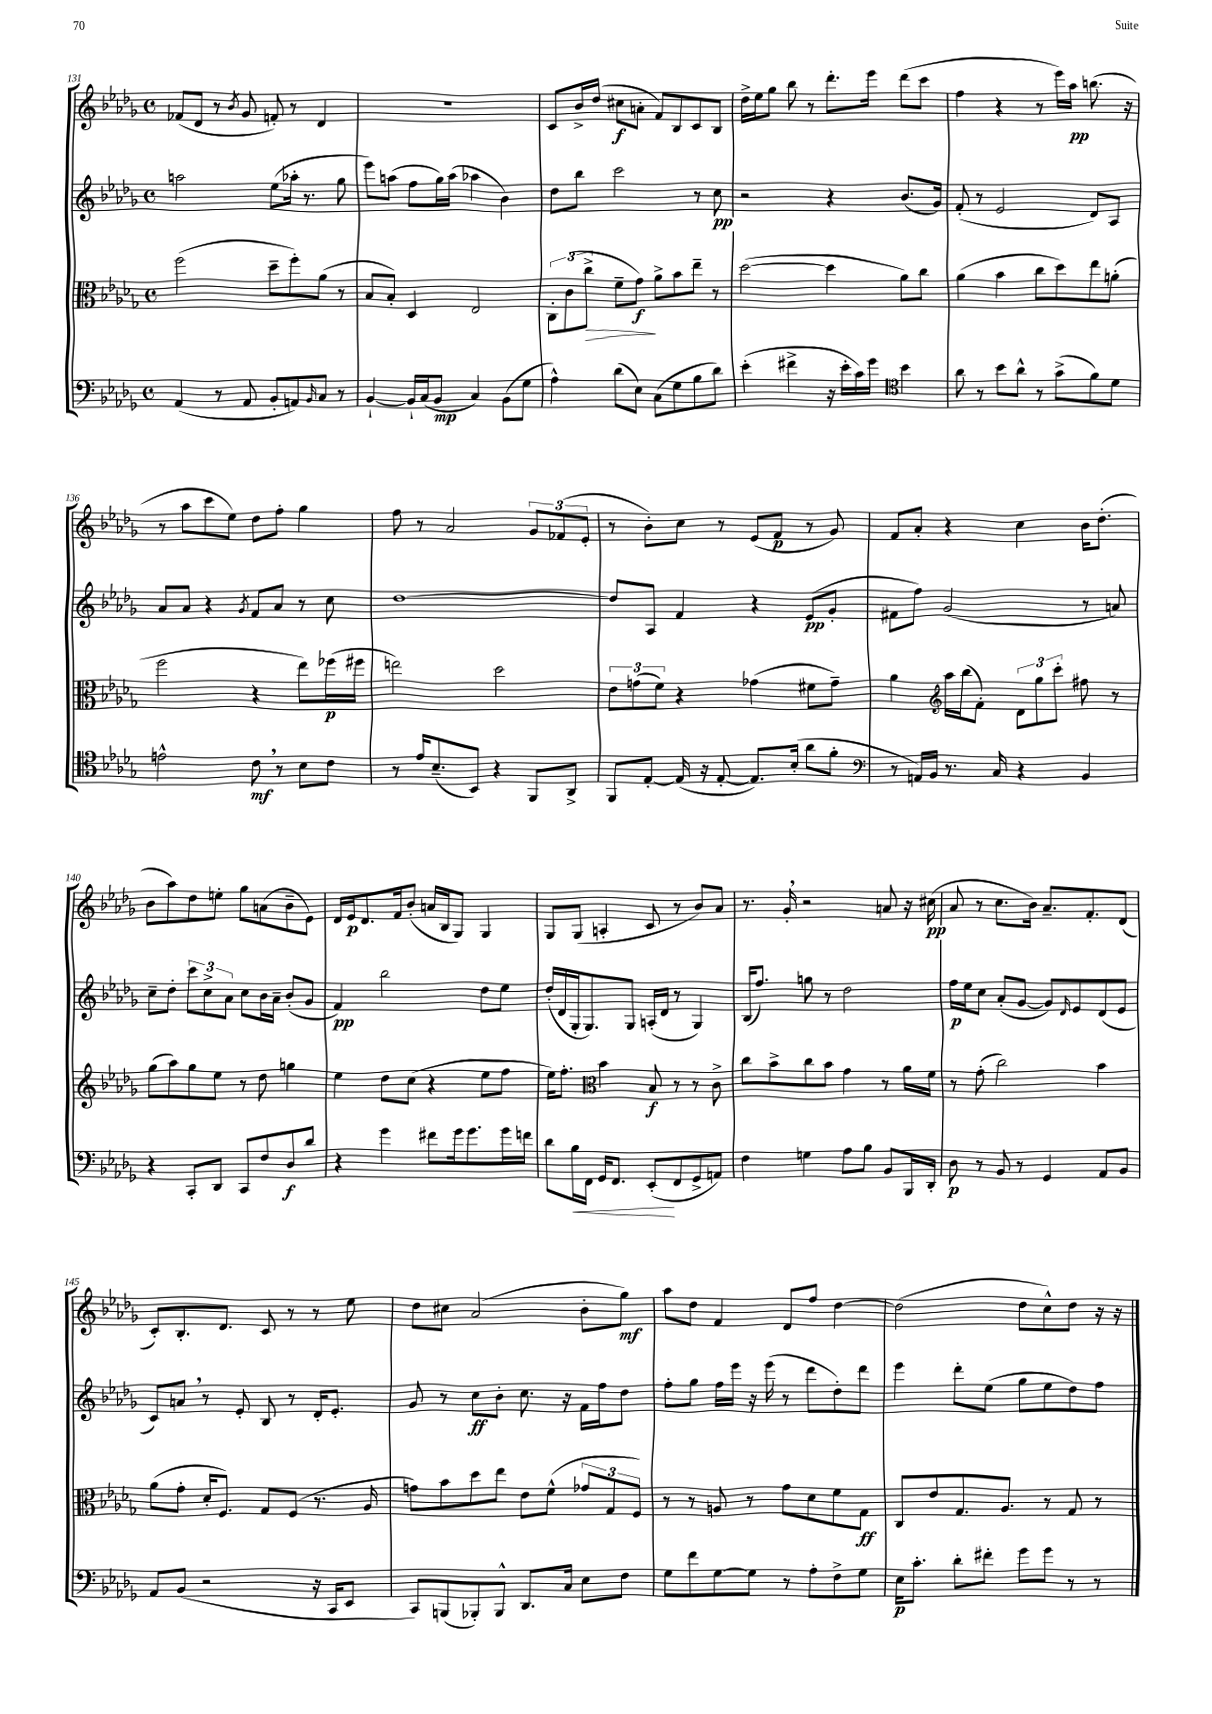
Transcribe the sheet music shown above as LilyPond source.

<<
\new StaffGroup <<
\new Staff = "s0" {
    \clef treble \key des \major \defaultTimeSignature \time 4/4
    fes'8( des'8 r8 \acciaccatura { bes'8 } ges'8 f'8-.) r8 des'4 |
    R1 |
    c'8 bes'16-> des''16( cis''8\f a'8-. f'8) bes8 c'8 bes8 |
    des''16-> ees''16 ges''8 bes''8 r8 des'''8.-. ees'''16 des'''8( c'''8 |
    f''4 r4 r8 ees'''16) aes''16\pp b''8.( r16 |
    r8 aes''8 c'''8 ees''8) des''8 f''8-. ges''4 |
    f''8 r8 aes'2 \tuplet 3/2 { ges'8 fes'8( ees'8-. } |
    r8 bes'8-.) c''8 r8 ees'8( f'8\p r8 ges'8) |
    f'8 aes'8-. r4 c''4 bes'16 des''8.-.( |
    bes'8 aes''8) des''8 e''8-. ges''8 a'8( bes'8-- ees'8) |
    des'16 ees'16\p des'8. f'16 bes'8-.( a'16 bes16 ges8) ges4 |
    ges8 ges8( a4-. c'8 r8 bes'8) aes'8 |
    r8. ges'16-. \breathe r2 a'8 r16 cis''16\pp( |
    aes'8 r8 c''8. bes'16) aes'8.-- f'8.-. des'8( |
    c'8-.) bes8.-. des'8. c'8 r8 r8 ees''8 |
    des''8 cis''8 aes'2( bes'8-. ges''8\mf) |
    aes''8 des''8 f'4 des'8 f''8 des''4~ |
    des''2( des''8 c''8-^) des''8 r16 r16 \bar "|." |
}
\new Staff = "s1" {
    \clef treble \key des \major \defaultTimeSignature \time 4/4
    a''2 ees''8( aes''16-. r8. ges''8 |
    ees'''8) a''8( f''8 ges''16) a''16( aes''4 bes'4) |
    des''8 bes''8 c'''2 r8 c''8\pp |
    r2 r4 bes'8.( ges'16) |
    f'8-.( r8 ees'2 des'8) aes8 |
    aes'8 aes'8 r4 \acciaccatura { ges'8 } f'8 aes'8 r8 c''8 |
    des''1~ |
    des''8 aes8 f'4 r4 ees'8\pp( ges'8-. |
    fis'8 f''8) ges'2( r8 a'8) |
    c''8-- des''8-. \tuplet 3/2 { c'''8 c''8-> aes'8 } c''8 bes'16 aes'16-- bes'8-.( ges'8 |
    f'4\pp) bes''2 des''8 ees''8 |
    des''16-.( des'16 ges16-. ges8.) ges8 a16-.( des'16 r8 ges4) |
    bes16( f''8.) g''8 r8 des''2 |
    f''16\p ees''16 c''8 aes'8-.( ges'8~ ges'8) \grace { des'16 } ees'8 des'8( ees'8 |
    c'8) a'8 \breathe r8 ees'8-. bes8 r8 des'16-. ees'8.-. |
    ges'8 r8 c''8\ff bes'8-. c''8. r16 f'16 f''16 des''8 |
    f''8-. ges''8 f''16 ees'''16 r16 ees'''16( r8 des'''8 des''8-.) des'''8 |
    ees'''4 des'''8-. ees''8( ges''8 ees''8 des''8) f''8 \bar "|." |
}
\new Staff = "s2" {
    \clef alto \key des \major \defaultTimeSignature \time 4/4
    f''2( des''8-- f''8-.) aes'8( r8 |
    bes8 bes8-.) des4 ees2 |
    \tuplet 3/2 { c8-. c'8( c''8->\> } f'8-- ges'8\f\!) aes'8-> bes'8 ees''8-- r8 |
    des''2~( des''4 aes'8) c''8 |
    aes'4( bes'4 c''8 des''8) ees''8 a'8-.( |
    f''2 r4 ees''8) fes''16\p( fis''16 |
    e''2) des''2 |
    \tuplet 3/2 { ees'8 g'8( f'8) } r4 ges'4( fis'8 ges'8--) |
    aes'4 \clef treble aes''16 bes''16( f'8-.) \tuplet 3/2 { des'8 ges''8 c'''8-. } fis''8 r8 |
    ges''8( aes''8) ges''8 ees''8 r8 des''8 g''4 |
    ees''4 des''8 c''8( r4 ees''8 f''8 |
    ees''16) f''8.-. \clef alto bes'4 bes8\f r8 r8 c'8-> |
    c''8 bes'8-> c''8 bes'8 ges'4 r8 aes'16 f'16 |
    r8 ges'8-.( c''2) bes'4 |
    aes'8( ges'8-. des'16-. f8.) ges8 f8( r8. aes16 |
    g'8) bes'8 des''8 ees''8 ees'8 f'8-^( \tuplet 3/2 { ges'8 ges8 f8) } |
    r8 r8 a8 r8 ges'8 des'8 f'8 ges8\ff |
    c8 ees'8 ges8. aes8. r8 ges8 r8 \bar "|." |
}
\new Staff = "s3" {
    \clef bass \key des \major \defaultTimeSignature \time 4/4
    aes,4( r8 aes,8 bes,8-. a,8) \grace { bes,16 } c8 r8 |
    bes,4~-! bes,16-! c16( bes,8\mp c4) bes,8( ges8 |
    aes4-^) des'8( ees8) c8( ges8 bes8 des'8) |
    ees'4-.( fis'4-> r16 ees'16-. c'16) ges'16 \clef tenor bes'4 |
    aes'8 r8 bes'8 aes'8-^ r8 ges'8->( f'8) des'8 |
    e'2-^ c'8\mf \breathe r8 bes8 c'8 |
    r8 ees'16 bes8.--( bes,8) r4 f,8 aes,8-> |
    f,8 ees8~-. ees16( r16 ees8~-. ees8.) bes16-.( aes'8 f'8-. |
    \clef bass r8 a,16) bes,16 r8. c16 r4 bes,4 |
    r4 c,8-. des,8 c,8 f8 des8\f des'8 |
    r4 ges'4 fis'8 ges'16 ges'8. ges'16 f'16 |
    des'8 bes16\< f,16 ges,16 f,8. ees,8-.\!( f,8 ges,8-> a,8) |
    f4 g4 aes8 bes8 bes,8 bes,,16 des,16-. |
    des8\p r8 bes,8 r8 ges,4 aes,8 bes,8 |
    aes,8 bes,8( r2 r16 c,16 ees,8 |
    c,8) b,,8( bes,,8-.) bes,,8-^ des,8. c16 ees8 f8 |
    ges8 f'8 ges8~ ges8 r8 aes8-. f8-> ges8 |
    ees16\p c'8.-. des'8-. fis'8-. ges'8 ges'8 r8 r8 \bar "|." |
}
>>
>>
\layout { \context { \Score currentBarNumber = #131 } }
